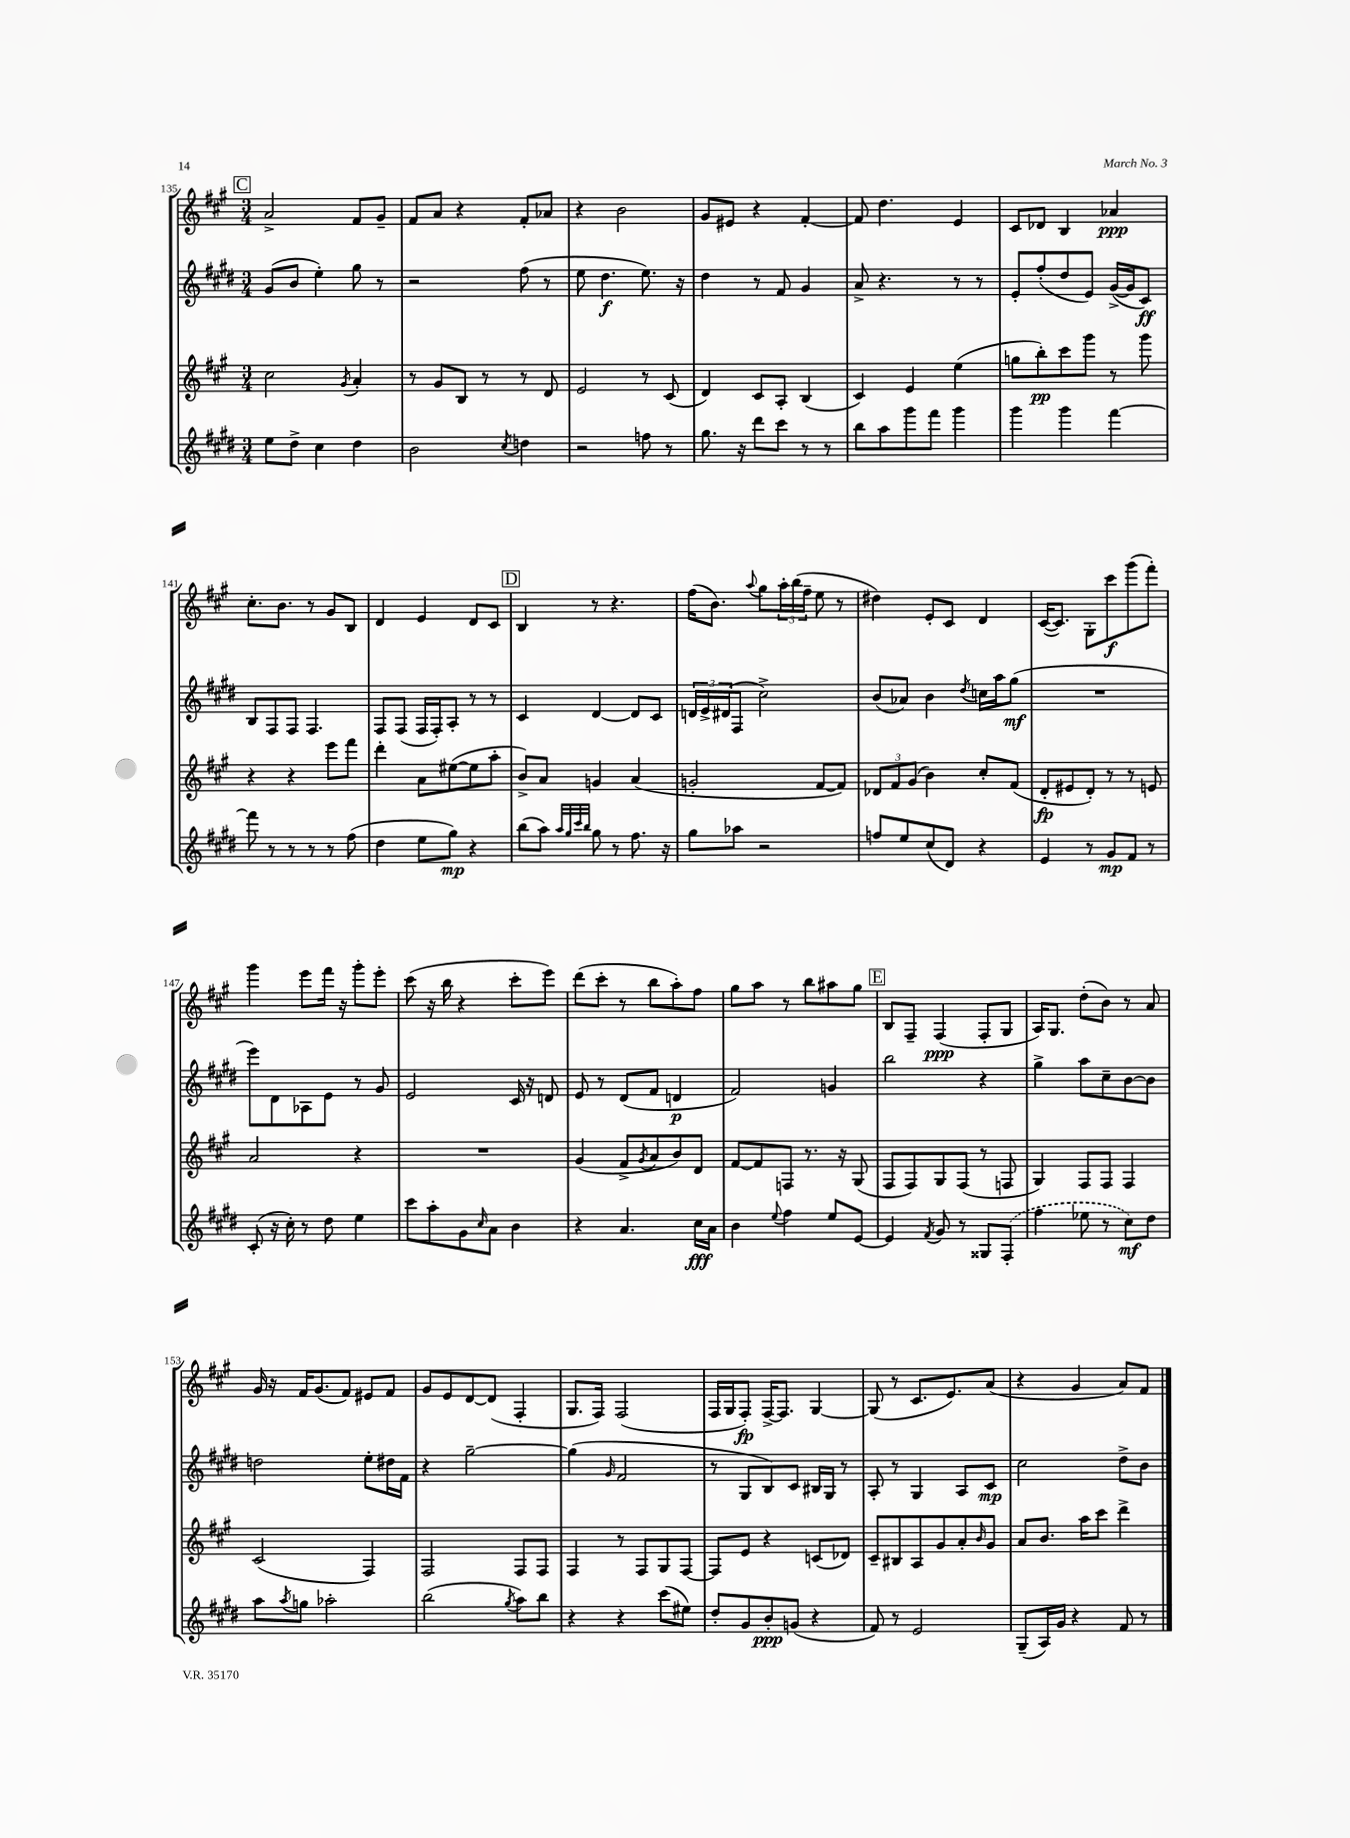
<<
\new StaffGroup <<
\new Staff = "s0" {
    \clef treble \key a \major \numericTimeSignature \time 3/4
    \mark \markup { \box "C" } a'2-> fis'8 gis'8-- |
    fis'8 a'8 r4 fis'8-. aes'8 |
    r4 b'2 |
    gis'8 eis'8 r4 fis'4~-. |
    fis'8 d''4. e'4 |
    cis'8 des'8 b4 aes'4\ppp |
    cis''8.-. b'8. r8 gis'8 b8 |
    d'4 e'4 d'8 cis'8 |
    \mark \markup { \box "D" } b4 r8 r4. |
    fis''16( b'8.) \appoggiatura { a''8 } gis''8 \tuplet 3/2 { a''16-. b''16( fis''16-- } e''8 r8 |
    dis''4) e'8-. cis'8 d'4 |
    cis'16~( cis'8.) gis8-. cis'''8\f gis'''8( fis'''8-.) |
    gis'''4 e'''8 fis'''16 r16 gis'''8-. e'''8-. |
    cis'''8( r16 b''16 r4 cis'''8-. e'''8) |
    d'''8( cis'''8-. r8 b''8 a''8-.) fis''8 |
    gis''8 a''8 r8 b''8 ais''8 gis''8 |
    \mark \markup { \box "E" } b8 fis8-- fis4\ppp( fis8-. gis8 |
    a16) gis8. d''8-.( b'8) r8 a'8 |
    gis'16 r16 fis'16 gis'8.( fis'8) eis'8 fis'8 |
    gis'8 e'8 d'8~ d'8( fis4-. |
    gis8. fis16) fis2( |
    fis16 gis16 fis8-.\fp) fis16~-> fis8. gis4~ |
    gis8( r8 cis'8. e'8.) a'8( |
    r4 gis'4 a'8) fis'8 \bar "|." |
}
\new Staff = "s1" {
    \clef treble \key e \major \numericTimeSignature \time 3/4
    \mark \markup { \box "C" } gis'8( b'8 e''4-.) gis''8 r8 |
    r2 fis''8( r8 |
    e''8 dis''4.\f e''8.) r16 |
    dis''4 r8 fis'8 gis'4 |
    a'8-> r4. r8 r8 |
    e'8-. fis''8-.( dis''8 e'8) gis'16~->( gis'16 cis'8\ff) |
    b8 fis8 fis8 fis4. |
    fis8 fis8( fis16 fis16-.) a8-. r8 r8 |
    \mark \markup { \box "D" } cis'4 dis'4~ dis'8 cis'8 |
    \tuplet 3/2 { d'16 e'16-> dis'16( } fis8 cis''2->) |
    b'8( aes'8) b'4 \acciaccatura { dis''8 } c''16 a''16 gis''8\mf( |
    R2. |
    e'''8) dis'8 aes8 e'8 r8 gis'8 |
    e'2 cis'16 r16 d'8 |
    e'8 r8 dis'8( fis'8 d'4\p |
    fis'2) g'4 |
    \mark \markup { \box "E" } b''2 r4 |
    gis''4-> a''8 cis''8-- b'8~ b'8 |
    d''2 e''8-. dis''16 fis'16 |
    r4 gis''2~-- |
    gis''4( \grace { gis'16 } fis'2 |
    r8 gis8 b8) cis'8 bis16 gis16 r8 |
    a8-. r8 gis4 a8 cis'8\mp |
    cis''2 dis''8-> b'8 \bar "|." |
}
\new Staff = "s2" {
    \clef treble \key a \major \numericTimeSignature \time 3/4
    \mark \markup { \box "C" } cis''2 \acciaccatura { gis'8 } a'4-. |
    r8 gis'8 b8 r8 r8 d'8 |
    e'2 r8 cis'8( |
    d'4) cis'8 a8-. b4( |
    cis'4) e'4 e''4( |
    g''8 b''8-.\pp) cis'''8 gis'''8 r8 gis'''8 |
    r4 r4 e'''8 fis'''8 |
    d'''4-. a'8 eis''8~( eis''8 a''8-. |
    \mark \markup { \box "D" } b'8->) a'8 g'4 a'4( |
    g'2-. fis'8~ fis'8) |
    \tuplet 3/2 { des'8 fis'8 gis'8( } b'4) cis''8-. fis'8( |
    d'8-.\fp eis'8 d'8-.) r8 r8 e'8 |
    a'2 r4 |
    R2. |
    gis'4( fis'8-> \acciaccatura { gis'8 } a'8 b'8) d'8 |
    fis'8~ fis'8 f8 r8. r16 gis8( |
    \mark \markup { \box "E" } fis8 fis8) gis8 fis8( r8 f8 |
    gis4) fis8 fis8 fis4 |
    cis'2( fis4) |
    fis2 fis8 fis8 |
    fis4 r8 fis8 gis8 fis8~ |
    fis8 e'8 r4 c'8( des'8) |
    cis'8-- bis8 a8 gis'8 a'8-. \grace { b'16 } gis'8 |
    a'8 b'8. a''16 cis'''8 d'''4-> \bar "|." |
}
\new Staff = "s3" {
    \clef treble \key e \major \numericTimeSignature \time 3/4
    \mark \markup { \box "C" } e''8 dis''8-> cis''4 dis''4 |
    b'2 \acciaccatura { cis''8 } d''4 |
    r2 f''8 r8 |
    gis''8. r16 dis'''8 cis'''8 r8 r8 |
    b''8 a''8 gis'''8 fis'''8 gis'''4 |
    gis'''4 gis'''4 fis'''4~ |
    fis'''8 r8 r8 r8 r8 fis''8( |
    dis''4 e''8 gis''8\mp) r4 |
    \mark \markup { \box "D" } b''8( a''8) \grace { a''32 gis''32 cis'''32 b''32 } gis''8 r8 fis''8. r16 |
    gis''8 aes''8 r2 |
    f''8 e''8 cis''8( dis'8) r4 |
    e'4 r8 gis'8\mp fis'8 r8 |
    cis'8-.( r16 cis''16-.) r8 dis''8 e''4 |
    cis'''8 a''8-. gis'8 \grace { cis''16 } a'8 b'4 |
    r4 a'4. cis''16\fff a'16 |
    b'4 \appoggiatura { e''8 } fis''4 e''8 e'8~ |
    \mark \markup { \box "E" } e'4 \acciaccatura { fis'8 } gis'8 r8 gisis8 \once \slurDashed fis8-.( |
    fis''4 ees''8 r8 cis''8\mf) dis''8 |
    a''8 \acciaccatura { a''8 } g''8 aes''2-. |
    b''2( \acciaccatura { gis''8 } a''8) b''8 |
    r4 r4 cis'''8( eis''8) |
    dis''8-. gis'8 b'8-.\ppp g'8( r4 |
    fis'8) r8 e'2 |
    gis8--( a16) gis'16 r4 fis'8 r8 \bar "|." |
}
>>
>>
\layout { \context { \Score currentBarNumber = #135 } }
